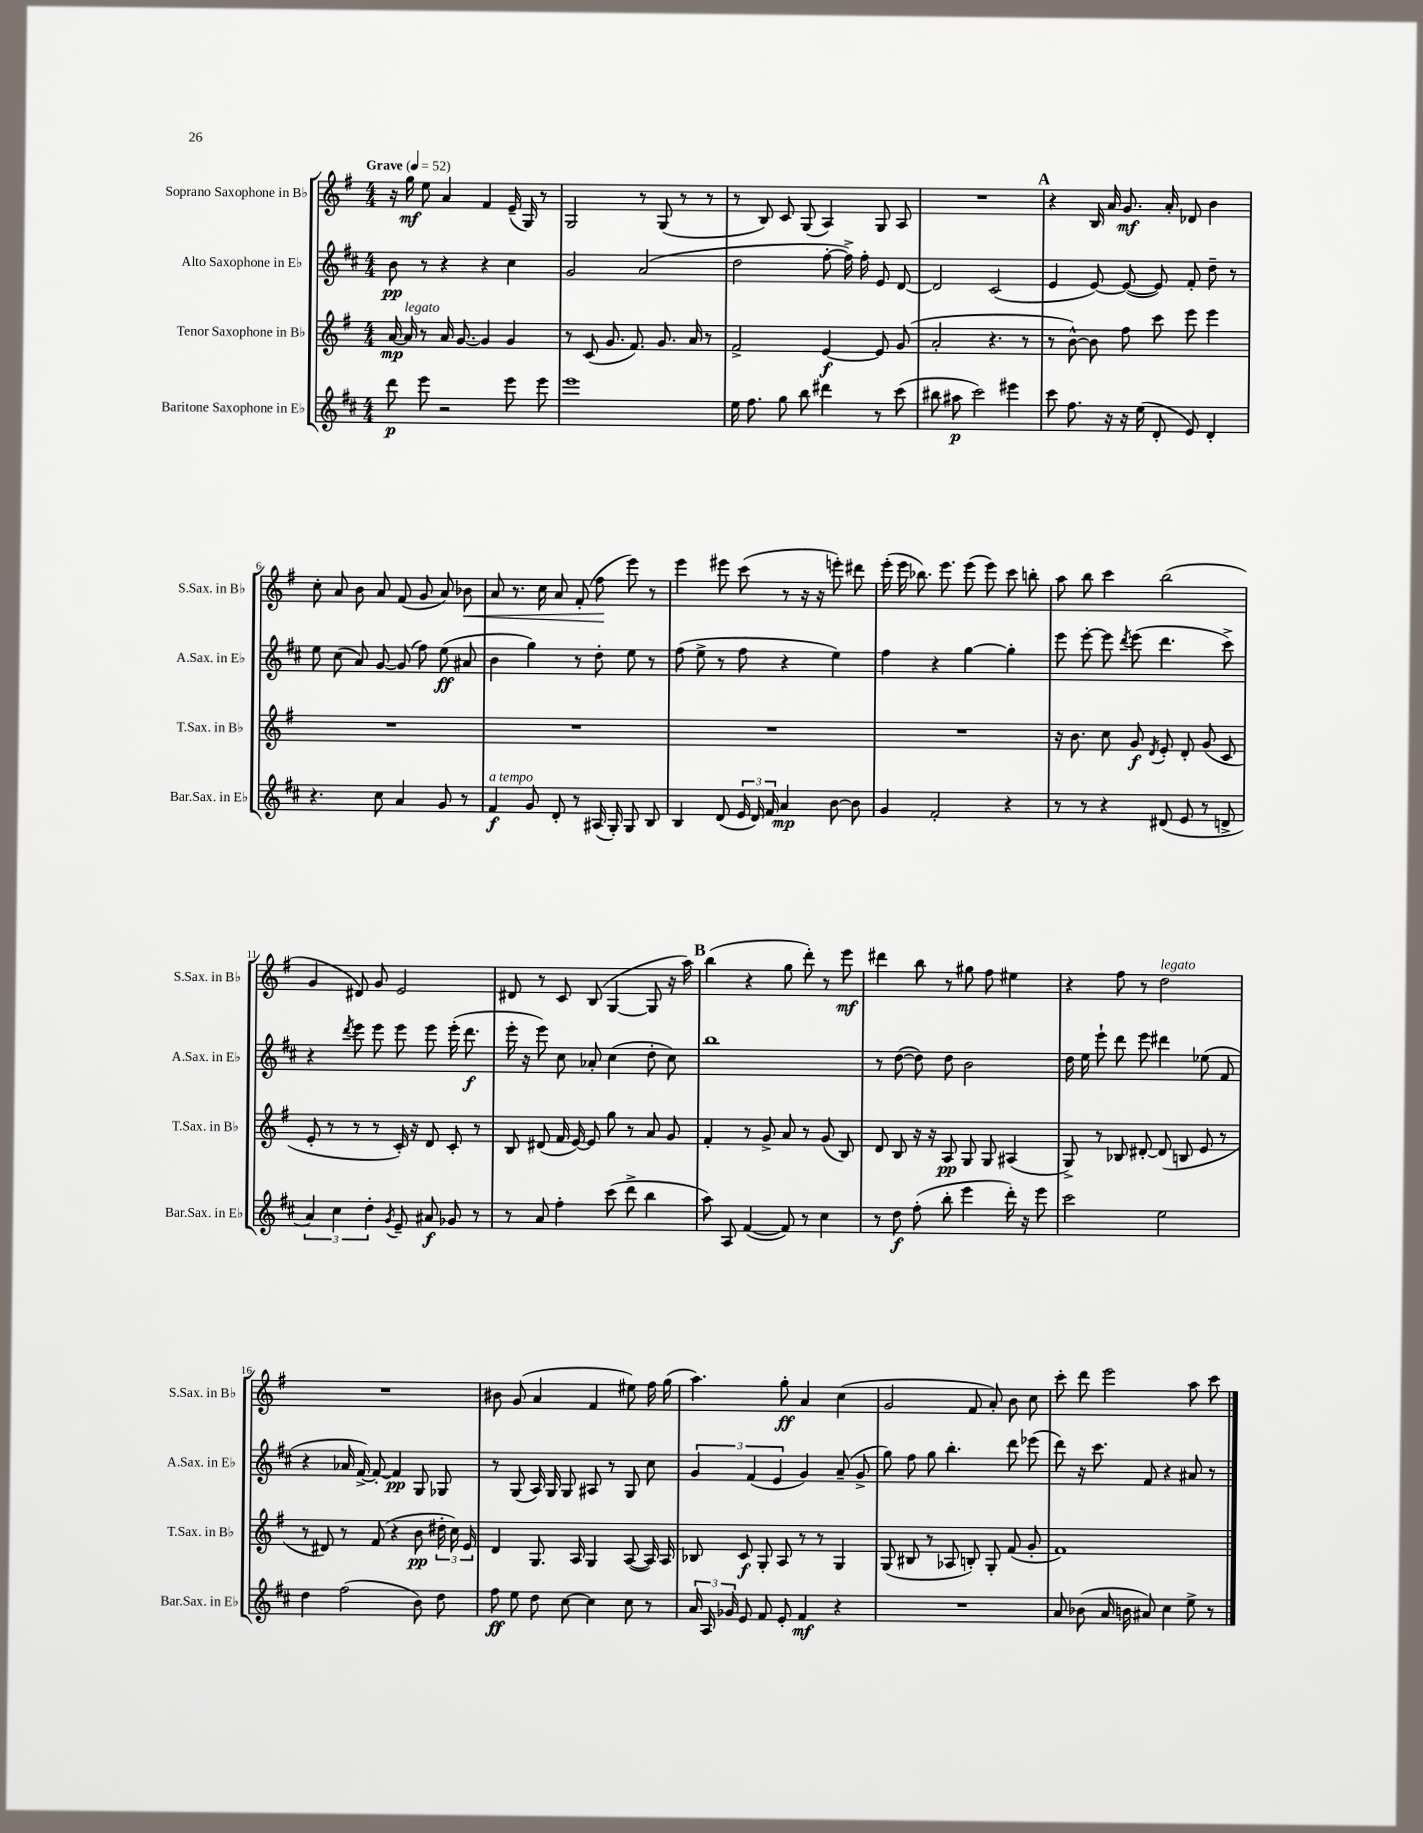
<<
\new StaffGroup <<
\new Staff = "s0" \with { instrumentName = "Soprano Saxophone in Bb" shortInstrumentName = "S.Sax. in Bb" } {
    \clef treble \key g \major \numericTimeSignature \time 4/4 \tempo "Grave" 4 = 52
    \autoBeamOff r16 g''16\mf e''8 a'4 fis'4 e'16--( g16) r8 |
    g2 r8 g8( r8 r8 |
    r8 b8) c'8 g8( a4) g8 a8 |
    R1 |
    \mark \markup { \bold "A" } r4 b16 a'16 g'8.\mf a'16-. des'8 b'4 |
    c''8-. a'8 b'8 a'8 fis'8( g'8 a'8) bes'8\< |
    a'8 r8. c''16 a'8 fis'8-.( fis''8\! e'''8) r8 |
    e'''4 eis'''8 c'''8( r8 r16 r16 e'''8-.) dis'''8 |
    e'''16-.( e'''16 bes''8.) e'''8. e'''8( e'''8) c'''8 b''8-. |
    a''8 b''8 c'''4 b''2( |
    g'4 dis'8) g'8 e'2 |
    dis'8 r8 c'8 b8( g4~ g8 r16 a''16) |
    \mark \markup { \bold "B" } b''4( r4 g''8 d'''8-.) r8 e'''8\mf |
    dis'''4 b''8 r8 gis''8 fis''8 eis''4 |
    r4 fis''8 r8 d''2^\markup { \italic "legato" } |
    R1 |
    bis'8 g'8( a'4 fis'4 eis''8) fis''16 g''16( |
    a''4.) g''8-.\ff a'4 c''4( |
    g'2 fis'8 a'8-.) b'8 c''8 |
    c'''8-. d'''8 e'''2 a''8 c'''8 \bar "|." |
}
\new Staff = "s1" \with { instrumentName = "Alto Saxophone in Eb" shortInstrumentName = "A.Sax. in Eb" } {
    \clef treble \key d \major \numericTimeSignature \time 4/4
    \autoBeamOff b'8\pp r8 r4 r4 cis''4 |
    g'2 a'2( |
    d''2 fis''8~-. fis''16->) fis''16-. e'8 d'8~ |
    d'2 cis'2( |
    \mark \markup { \bold "A" } e'4 e'8~) e'8~( e'8) fis'8-. d''8-- r8 |
    e''8 cis''8( a'8) g'8~ g'8( fis''8) e''8\ff( ais'8 |
    b'4 g''4) r8 d''8-. e''8 r8 |
    fis''8( e''8-> r8 fis''8 r4 e''4) |
    fis''4 r4 g''4~ g''4-. |
    e'''8 e'''8~-. e'''8 \acciaccatura { d'''8 } e'''8( d'''4. cis'''8->) |
    r4 \acciaccatura { d'''8 } e'''8 e'''8 e'''8 e'''8 e'''16-.( d'''8.\f |
    e'''16-. r16 e'''8) cis''8 aes'8-. cis''4( d''8-. cis''8) |
    \mark \markup { \bold "B" } b''1 |
    r8 d''8~( d''8) d''8 b'2 |
    d''16 e''16 e'''8-! d'''8 e'''8 dis'''4 ees''8( fis'8 |
    r4 aes'16 fis'16~->) fis'8~-. fis'4\pp g8 ges8 |
    r8 g8( a16) g16 g8 ais8 r8 g8 cis''8 |
    \tuplet 3/2 { g'4 fis'4( e'4 } g'4) a'8--( g'8-> |
    g''8) fis''8 g''8 b''4.-. d'''8 ees'''8( |
    d'''8) r16 cis'''8. fis'8 r4 ais'8 r8 \bar "|." |
}
\new Staff = "s2" \with { instrumentName = "Tenor Saxophone in Bb" shortInstrumentName = "T.Sax. in Bb" } {
    \clef treble \key g \major \numericTimeSignature \time 4/4
    \autoBeamOff a'16~\mp a'16^\markup { \italic "legato" } r8 a'16 g'8.~ g'4 g'4 |
    r8 c'8( g'8. fis'8.) g'8. a'16 r8 |
    fis'2-> e'4~\f e'8 g'8( |
    a'2-. r4. r8 |
    \mark \markup { \bold "A" } r8 b'8~-^) b'8 fis''8 c'''8 e'''8 e'''4 |
    R1 |
    R1 |
    R1 |
    R1 |
    r16 b'8. c''8 g'8\f \acciaccatura { d'8 } e'8-. d'8-. g'8( c'8 |
    e'8-. r8 r8 r8 c'16-.) r16 d'8 c'8-. r8 |
    b8 dis'8( fis'16 e'16~) e'8 g''8 r8 a'8 g'8 |
    \mark \markup { \bold "B" } fis'4-. r8 g'8-> a'8 r8 g'8( b8) |
    d'8 b8 r16 r16 a8\pp g8 g8 ais4( |
    g8->) r8 bes8 dis'8~-. dis'8( b8 e'8 r8 |
    r8 dis'8) r8 fis'8( r4 b'8\pp \tuplet 3/2 { dis''16-. c''16) e'16 } |
    d'4 g8. a16 g4 a8~( a16) a16 |
    bes8 c'8\f g8-. a8 r8 r8 g4 |
    g8( bis8 r8 aes8 b8-.) g8-. fis'8( g'8-. |
    fis'1) \bar "|." |
}
\new Staff = "s3" \with { instrumentName = "Baritone Saxophone in Eb" shortInstrumentName = "Bar.Sax. in Eb" } {
    \clef treble \key d \major \numericTimeSignature \time 4/4
    \autoBeamOff d'''8\p e'''8 r2 e'''8 e'''8 |
    e'''1 |
    e''16 fis''8. g''8 b''8 dis'''4 r8 cis'''8( |
    bis''8 ais''8\p cis'''2) eis'''4 |
    \mark \markup { \bold "A" } cis'''8 fis''8. r16 r16 e''16( d'8-. e'8) d'4-. |
    r4. cis''8 a'4 g'8 r8 |
    fis'4\f^\markup { \italic "a tempo" } g'8 d'8-. r8 ais16( g16-.) g8 b8 |
    b4 d'8( \tuplet 3/2 { e'16 d'16) fis'16 } a'4\mp b'8~ b'8 |
    g'4 fis'2-. r4 |
    r8 r8 r4 dis'8( e'8 r8 d'8-> |
    \tuplet 3/2 { a'4) cis''4 d''4-. } \acciaccatura { g'8 } e'8-- ais'8\f ges'8 r8 |
    r8 a'8 fis''4-. cis'''8( d'''8-> b''4 |
    \mark \markup { \bold "B" } a''8) a8 fis'4~( fis'8) r8 cis''4 |
    r8 d''8\f fis''8-.( b''8-. e'''4 d'''16-.) r16 e'''8 |
    cis'''2 e''2 |
    d''4 fis''2( b'8) d''8 |
    fis''8\ff e''8 d''8 cis''8~ cis''4 cis''8 r8 |
    \tuplet 3/2 { a'16 a16 ges'16 } e'8 fis'8 e'8-. fis'4\mf r4 |
    R1 |
    a'8 bes'8( a'16 b'16 ais'8) cis''4 e''8-> r8 \bar "|." |
}
>>
>>
